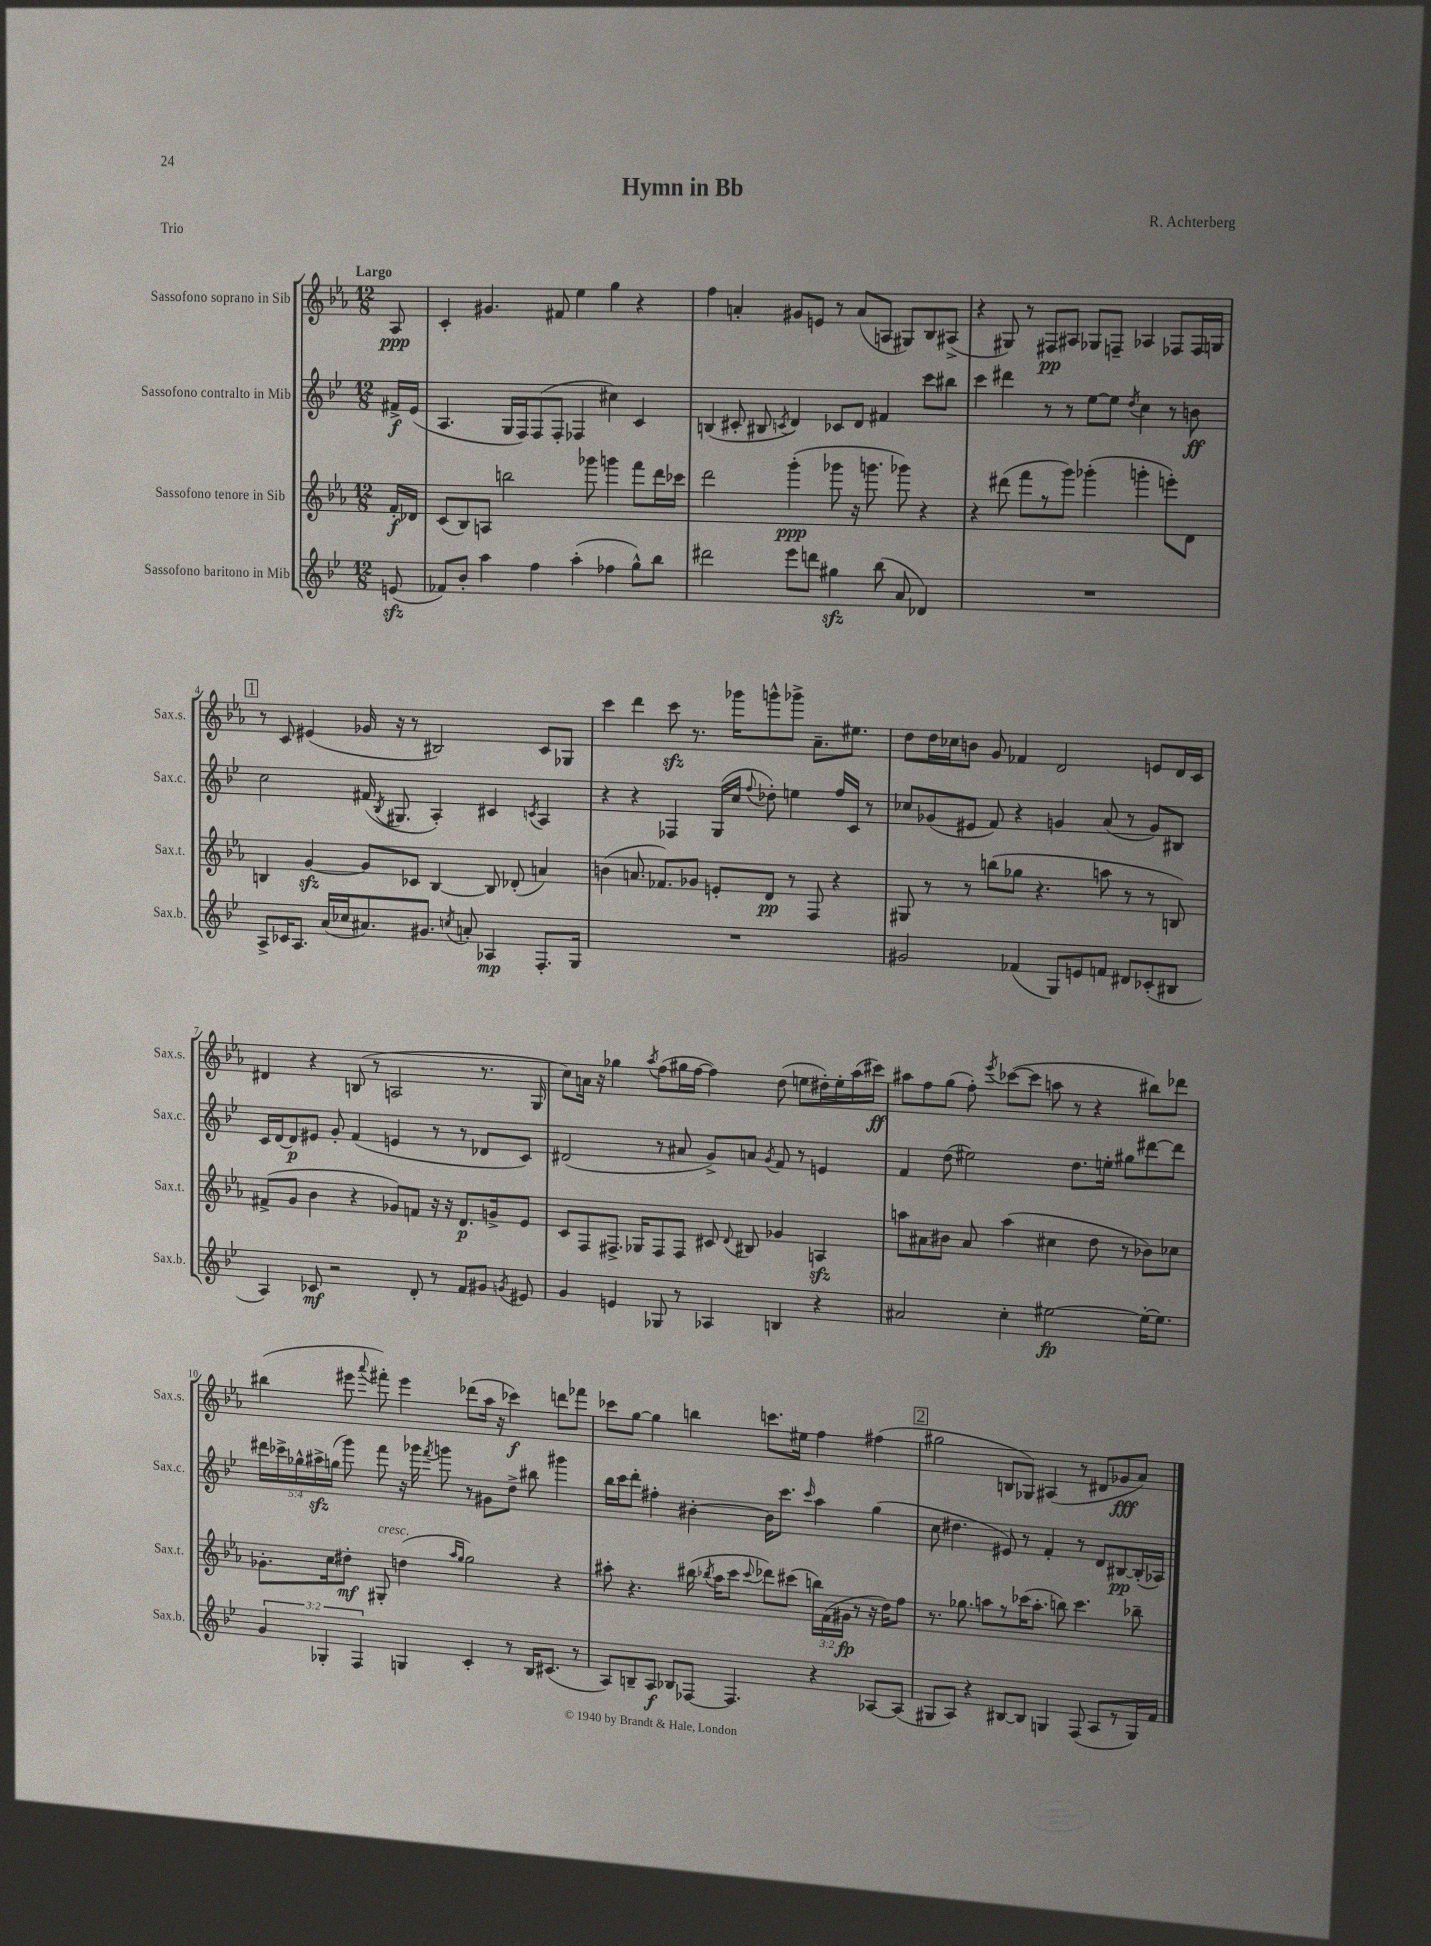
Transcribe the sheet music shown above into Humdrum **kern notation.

**kern	**dynam	**kern	**dynam	**kern	**dynam	**kern	**dynam
*part4	*part4	*part3	*part3	*part2	*part2	*part1	*part1
*staff4	*staff4	*staff3	*staff3	*staff2	*staff2	*staff1	*staff1
*I"Sassofono baritono in Mib	*	*I"Sassofono tenore in Sib	*	*I"Sassofono contralto in Mib	*	*I"Sassofono soprano in Sib	*
*I'Sax.b.	*	*I'Sax.t.	*	*I'Sax.c.	*	*I'Sax.s.	*
*clefG2	*	*clefG2	*	*clefG2	*	*clefG2	*
*k[b-e-]	*	*k[b-e-a-]	*	*k[b-e-]	*	*k[b-e-a-]	*
*M12/8	*	*M12/8	*	*M12/8	*	*M12/8	*
=	=	=	=	=	=	=	=
!	!	!	!	!	!	!LO:TX:a:B:t=Largo	!
(8enzz/	.	16f'/LL	f	16f#X^/LL	f	8A-/	ppp
.	.	16d-X/JJ	.	(16e-/JJ	.	.	.
=1	=1	=1	=1	=1	=1	=1	=1
8f-X/L)	.	(8c/L	.	4.A/	.	4c'/	.
8b-'/J	.	8B-/)	.	.	.	.	.
4aa\	.	8An/J	.	.	.	4.g#X/	.
.	.	2bbn\	.	16G/LL	.	.	.
.	.	.	.	16F/J)	.	.	.
4ff\	.	.	.	(8F/	.	.	.
.	.	.	.	8F'/J	.	8f#X/	.
(4aa'\	.	.	.	4F-X/	.	4ee-\	.
.	.	8ggg-X\	.	.	.	.	.
4ff-X\	.	4gggn\	.	4cc#X\)	.	4gg\	.
8gg^^\L)	.	8fff\L	.	4c/	.	4r	.
8bb-\J	.	16ddd\L	.	.	.	.	.
.	.	16ccc-X\JJ	.	.	.	.	.
=2	=2	=2	=2	=2	=2	=2	=2
2ddd#X\	.	2ddd\	.	(4Bn/	.	4ff\	.
.	.	.	.	8c#X'/	.	4an'/	.
.	.	.	.	8B#X/	.	.	.
.	.	.	.	8qcn/	.	.	.
8eee-\L	.	(4ggg'\	ppp	4d/)	.	8g#X/L	.
8dddn\J	.	.	.	.	.	8en/J	.
4gg#Xzz\	.	8ggg-X\	.	8c-X/L	.	8r	.
.	.	16r	.	8d/J	.	(8a/L	.
.	.	8.gggn\	.	.	.	.	.
(8bb-\	.	.	.	4f#X/	.	8An/J	.
8a/	.	8ggg-X\)	.	.	.	8G#X/L)	.
4d-X/)	.	4r	.	8ccc\L	.	8B-/	.
.	.	.	.	8bb#X\J	.	(8A#X^/J	.
=3	=3	=3	=3	=3	=3	=3	=3
1.r	.	4r	.	4ccc\	.	4r	.
.	.	(8ddd#X\	.	4ddd#X\	.	8G#X/)	.
.	.	8fff\L	.	.	.	8r	.
.	.	8r	.	8r	.	8F#X/L	pp
.	.	8ggg\J)	.	8r	.	8A#X/J	.
.	.	(4ggg-X'\	.	[8ee-\L	.	8G-X/L	.
.	.	.	.	8ee-\J]	.	8Fn~/J	.
.	.	.	.	8qdd/	.	.	.
.	.	4gggn'\	.	4cc\	.	4A-X/	.
.	.	8eeen'\L)	.	8r	.	8F-X/L	.
.	.	8d\J	.	8bn\	ff	16F-/L	.
.	.	.	.	.	.	16Gn/JJ	.
!!LO:LB:g=z
!!LO:REH:place=s1:t=1
=4	=4	=4	=4	=4	=4	=4	=4
8A^/L	.	4Bn/	.	2cc\	.	8r	.
16c-X/K	.	.	.	.	.	8c/	.
8.A/J	.	.	.	.	.	.	.
.	.	[4gzz/	.	.	.	(4e#X/	.
(16a/LL	.	.	.	.	.	.	.
16cc-X/J	.	.	.	.	.	.	.
8.a#X/)	.	8g/L]	.	(16f#X/	.	16g-X/	.
.	.	.	.	8qB-/	.	.	.
.	.	.	.	8.G#X/	.	16r	.
.	.	8c-X/J	.	.	.	8r	.
8.g#X/J	.	.	.	.	.	.	.
.	.	[4B/	.	4A'/)	.	2B#X/)	.
8qccn/	.	.	.	.	.	.	.
8an'/	.	.	.	.	.	.	.
4A-X/	mp	8B/]	.	4c#X/	.	.	.
.	.	(8d-X'/	.	.	.	.	.
.	.	.	.	8qcn/	.	.	.
8.F'/L	.	4an/)	.	4A/	.	8c/L	.
.	.	.	.	.	.	8G-X/J	.
16G/Jk	.	.	.	.	.	.	.
=5	=5	=5	=5	=5	=5	=5	=5
1.r	.	(4bn\	.	4r	.	4ccc\	.
.	.	8.an/	.	4r	.	4ddd\	.
.	.	8.f-X/L)	.	.	.	.	.
.	.	.	.	4F-X/	.	8ccczz\	.
.	.	8g-X/J	.	.	.	8.r	.
.	.	8en'/L	.	(16G/LL	.	.	.
.	.	.	.	16cc/JJ	.	16ggg-X\KL	.
.	.	.	.	8qqff/	.	.	.
.	.	8d/J	pp	8dd-X'\)	.	8gggn^^\	.
.	.	8r	.	4een\	.	8ggg-X^\J	.
.	.	8F/	.	.	.	8.a-~\L	.
.	.	4r	.	16ff/LL	.	.	.
.	.	.	.	16c/JJ	.	8.ee#X\J	.
.	.	.	.	8r	.	.	.
=6	=6	=6	=6	=6	=6	=6	=6
2g#X/	.	8G#X/	.	8cc-X/L	.	8dd\L	.
.	.	8r	.	(8g-X/	.	16dd\L	.
.	.	.	.	.	.	16cc-X\J	.
.	.	8r	.	8e#X/J	.	8bn\J	.
.	.	(8bbn\L	.	8f/)	.	8g/	.
(4f-X/	.	8gg-X\J	.	4r	.	4f-X/	.
.	.	4.r	.	.	.	.	.
8G/L)	.	.	.	4gn/	.	2d/	.
8en/	.	.	.	.	.	.	.
8fn/J	.	8aan\	.	(8a/	.	.	.
8d#X/L	.	8r	.	8r	.	.	.
(8c-X'/	.	8r	.	8g/L)	.	8en/L	.
8B#X/J	.	8Bn/)	.	8B#X/J	.	16d/L	.
.	.	.	.	.	.	16c/JJ	.
!!LO:LB:g=z
=7	=7	=7	=7	=7	=7	=7	=7
4A/)	.	(8f#X^/L	.	16c/LL	.	4d#X/	.
.	.	.	.	[16d/J	.	.	.
.	.	8g/J	.	8d/]	p	.	.
8c-X/	mf	4b-\	.	8e#X/J	.	4r	.
2r	.	.	.	8g'/	.	.	.
.	.	4r	.	(4f/	.	(8Bn/	.
.	.	.	.	.	.	8r	.
.	.	8g-X/L)	.	4en/	.	2An/	.
8d'/	.	8fn/J	.	.	.	.	.
8r	.	16r	.	8r	.	.	.
.	.	16r	.	.	.	.	.
8f/L	.	8.d/L	p	8r	.	.	.
8g#X/J	.	.	.	8d-X/L	.	8.r	.
.	.	16gn^/k	.	.	.	.	.
8qgn/	.	.	.	.	.	.	.
8e#X/	.	8e-/J	.	8c/J)	.	.	.
.	.	.	.	.	.	16G/	.
=8	=8	=8	=8	=8	=8	=8	=8
4g/	.	8c/L	.	(2d#X/	.	8cc\L)	.
.	.	8F/	.	.	.	16an\Jk	.
.	.	.	.	.	.	16r	.
4en/	.	8.F#X^/J	.	.	.	4gg-X\	.
.	.	16G-X/KL	.	.	.	.	.
.	.	.	.	.	.	8qaa-/	.
8G-X/	.	8F#/	.	8r	.	(8ff\L	.
8r	.	8F#/J	.	8a#X/	.	16gg#X\L	.
.	.	.	.	.	.	[16ff\JJ	.
4A-X/	.	8c#X/	.	8g^/L)	.	4ff\])	.
.	.	8qqd/	.	.	.	.	.
.	.	8B#X/	.	8an/J	.	.	.
.	.	.	.	8qg/	.	.	.
4Bn/	.	4g-X/	.	8f/	.	(8dd\	.
.	.	.	.	8r	.	8een\L	.
4r	.	4Anzz/	.	4en/	.	16dd#X'\L)	.
.	.	.	.	.	.	16ee'\	.
.	.	.	.	.	.	(16aa-\	.
.	.	.	.	.	.	16ccc#X\JJ)	ff
=9	=9	=9	=9	=9	=9	=9	=9
2a#X/	.	8aan\L	.	4f/	.	8aa#X\L	.
.	.	8a#X\	.	.	.	8ff\	.
.	.	8b#X\J	.	(8dd\	.	(8gg\J	.
.	.	8a#/	.	2ee#X\)	.	8ff'\)	.
.	.	.	.	.	.	8qeee-/	.
4cc'\	.	(4aa\	.	.	.	([8ccc-X\L	.
.	.	.	.	.	.	8ccc-\J]	.
[2ee#X\	fp	4cc#X\	.	.	.	8aan\	.
.	.	.	.	8.dd\L	.	8r	.
.	.	8dd\	.	.	.	4r	.
.	.	.	.	16een'\Jk	.	.	.
.	.	8r	.	8gg#X\L	.	.	.
16ee#'\KL_	.	8b-X\L)	.	[8ddd#X\	.	8bb#X\L)	.
8.ee#\J]	.	.	.	.	.	.	.
.	.	8cc-X\J	.	8ddd#\J]	.	8ddd-X\J	.
!!LO:LB:g=z
=10	=10	=10	=10	=10	=10	=10	=10
6g/	.	8.g-X'\L	.	20ddd#X\LL	.	(4bb#X\	.
.	.	.	.	20ccc-X^\	.	.	.
.	.	.	.	20gg-X^^\	.	.	.
.	.	.	.	20aa#Xzz^\	.	.	.
6G-X'/	.	.	.	.	.	.	.
.	.	16cc\k	.	.	.	.	.
.	.	.	.	(20ggn\JJ	.	.	.
.	.	8dd#X'\J	mf	8ggg\)	.	8eee#X\	.
6F/	.	.	.	.	.	.	.
.	.	.	.	.	.	8qqaaa-/	.
!	!	!LO:TX:a:i:t=cresc.	!	!	!	!	!
.	.	8G#X'/	.	8fff\	.	8fff#X'\)	.
4Gn/	.	(4ddn\	.	16r	.	4eee#\	.
.	.	.	.	16ggg-X\	.	.	.
.	.	.	.	8qfff/	.	.	.
.	.	.	.	8gggn\	.	.	.
.	.	16qqaa-/LL	.	.	.	.	.
.	.	16qqgg/JJ	.	.	.	.	.
4c'/	.	2gg\)	.	8r	.	(8ddd-X\L	.
.	.	.	.	8g#X\L	.	16aa-\Jk	.
.	.	.	.	.	.	16r	.
8r	.	.	.	8dd^\J	.	4ccc-X\)	f
16B-/KL	.	.	.	8bb#X\	.	.	.
(8.c#X/J	.	.	.	.	.	.	.
.	.	4r	.	4ggg#X\	.	8dddn\L	.
8r	.	.	.	.	.	8fff-X\J	.
=11	=11	=11	=11	=11	=11	=11	=11
8A/L)	.	8aa#X'\	.	16bb-\LL	.	8ccc-X\L	.
.	.	.	.	16ccc\J	.	.	.
8Bn~/	.	4.r	.	8ddd'\J	.	[8gg\J	.
8A/J	f	.	.	4ff#X'\	.	4gg\]	.
8B-X/L	.	.	.	.	.	.	.
[8F-X/J	.	(16bb#X\	.	[4b#X'\	.	4bbn\	.
.	.	8qbb-X/	.	.	.	.	.
.	.	16aa#\KL	.	.	.	.	.
4.F-/]	.	8ccc\J	.	.	.	.	.
.	.	8qqccc/	.	.	.	.	.
.	.	8ddd-X\L)	.	16b#\KL]	.	8.cccn\L	.
.	.	.	.	8.ccc\J	.	.	.
.	.	(8ccc#X\J	.	.	.	.	.
.	.	.	.	.	.	16ee#X\Jk	.
.	.	.	.	16qqccc/	.	.	.
4r	.	24bbn\LL)	.	4aa\	.	4ff\	.
.	.	(24f\	.	.	.	.	.
.	.	24g#X\JJ	fp	.	.	.	.
.	.	8r	.	.	.	.	.
[8A-X/L	.	16r	.	(4gg\	.	(4ff#X\	.
.	.	16dd\KL)	.	.	.	.	.
(8A-/J]	.	8ff\J	.	.	.	.	.
!!LO:REH:place=s1:t=2
=12	=12	=12	=12	=12	=12	=12	=12
8G#X/L	.	8.r	.	8cc\	.	2gg#X\	.
8A/J)	.	.	.	4.dd#X\	.	.	.
.	.	8.gg-X\	.	.	.	.	.
4r	.	.	.	.	.	.	.
.	.	8aan\L	.	.	.	.	.
[8B#X/L	.	8r	.	8e#X/)	.	8Bn/L	.
8B#/J]	.	(16ccc-X\K	.	8r	.	8G-X/J)	.
.	.	8.aa'\J	.	.	.	.	.
4Gn/	.	.	.	4f'/	.	(4A#X/	.
.	.	8bbn\)	.	.	.	.	.
(8F/	.	4.ccc-\	.	8r	.	8r	.
8A/L	.	.	.	8d/L	.	8d#X/L	.
8r	.	.	.	[8B#X/	pp	8g-X/	fff
16G/L)	.	8bb-X~\	.	(16B#'/L]	.	8a-/J)	.
16f/JJ	.	.	.	16A-X/JJ)	.	.	.
==	==	==	==	==	==	==	==
*-	*-	*-	*-	*-	*-	*-	*-
